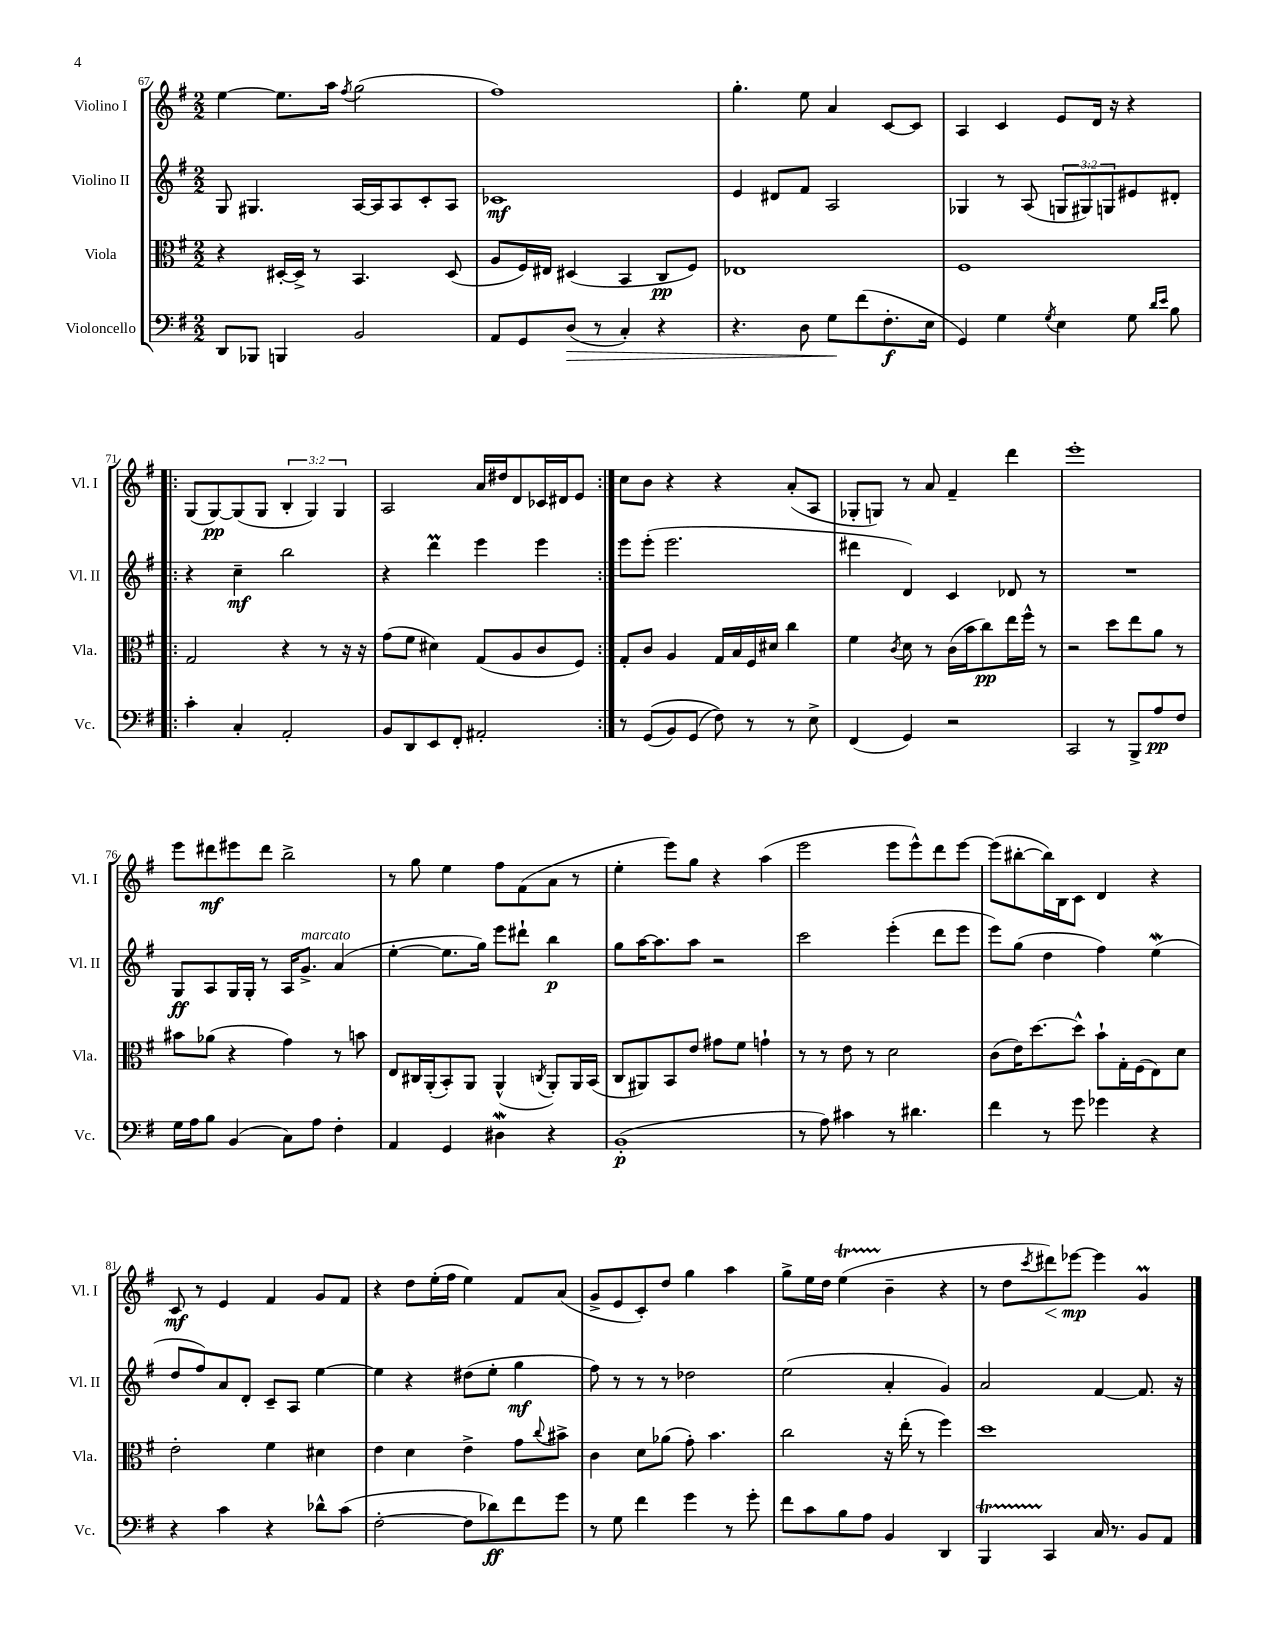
<<
\new StaffGroup <<
\new Staff = "s0" \with { instrumentName = "Violino I" shortInstrumentName = "Vl. I" } {
    \clef treble \key g \major \numericTimeSignature \time 2/2 \override Staff.TupletNumber.text = #tuplet-number::calc-fraction-text
    e''4~ e''8. a''16 \acciaccatura { fis''8 } g''2( |
    fis''1) |
    g''4.-. e''8 a'4 c'8~ c'8 |
    a4 c'4 e'8 d'16 r16 r4 |
    \repeat volta 2 { g8( g8~\pp) g8( g8 \tuplet 3/2 { b4-. g4) g4 } |
    a2 a'16 dis''16 d'8 ces'16 dis'16 e'8 | }
    c''8 b'8 r4 r4 a'8-.( a8 |
    ges8-. g8) r8 a'8 fis'4-- d'''4 |
    e'''1-. |
    e'''8 dis'''8\mf eis'''8 dis'''8 b''2-> |
    r8 g''8 e''4 fis''8 fis'8( a'8 r8 |
    e''4-. e'''8) g''8 r4 a''4( |
    e'''2 e'''8 e'''8-^) d'''8 e'''8~ |
    e'''8( bis''8~-. bis''16) b16 c'8 d'4 r4 |
    c'8\mf r8 e'4 fis'4 g'8 fis'8 |
    r4 d''8 e''16-.( fis''16 e''4) fis'8 a'8( |
    g'8-> e'8 c'8-.) d''8 g''4 a''4 |
    g''8-> e''16 d''16 e''4\startTrillSpan( b'4--\stopTrillSpan r4 |
    r8 d''8 \acciaccatura { c'''8 } dis'''8\<) ees'''8~\mp\! ees'''4 g'4\prall \bar "|." |
}
\new Staff = "s1" \with { instrumentName = "Violino II" shortInstrumentName = "Vl. II" } {
    \clef treble \key g \major \numericTimeSignature \time 2/2 \override Staff.TupletNumber.text = #tuplet-number::calc-fraction-text
    g8 gis4. a16~ a16 a8 c'8-. a8 |
    ces'1\mf |
    e'4 dis'8 fis'8 a2 |
    ges4 r8 a8( \tuplet 3/2 { g8 gis8) g8 } eis'8 dis'8-. |
    \repeat volta 2 { r4 c''4--\mf b''2 |
    r4 d'''4\prall e'''4 e'''4 | }
    e'''8 e'''8-.( e'''2. |
    dis'''4 d'4) c'4 des'8 r8 |
    R1 |
    g8\ff a8 g16 g16-. r8 a16 g'8.->^\markup { \italic "marcato" } a'4( |
    e''4~-. e''8. g''16) e'''8 dis'''8-! b''4\p |
    g''8 a''16~ a''8. a''8 r2 |
    c'''2 e'''4-.( d'''8 e'''8 |
    e'''8) g''8( d''4 fis''4) e''4\mordent( |
    d''8 fis''8) a'8 d'8-. c'8-- a8 e''4~ |
    e''4 r4 dis''8( e''8-. g''4\mf |
    fis''8) r8 r8 r8 des''2 |
    e''2( a'4-. g'4) |
    a'2 fis'4~ fis'8. r16 \bar "|." |
}
\new Staff = "s2" \with { instrumentName = "Viola" shortInstrumentName = "Vla." } {
    \clef alto \key g \major \numericTimeSignature \time 2/2
    r4 dis16~-. dis16-> r8 b,4. dis8( |
    a8 fis16) eis16 dis4( b,4 c8\pp fis8) |
    ees1 |
    fis1 |
    \repeat volta 2 { g2 r4 r8 r16 r16 |
    g'8( fis'8 dis'4) g8( a8 c'8 fis8) | }
    g8-. c'8 a4 g16 b16 fis16 dis'16 c''4 |
    fis'4 \acciaccatura { c'8 } d'8 r8 c'16( b'16 c''8\pp) e''16 fis''16-^ r8 |
    r2 d''8 e''8 a'8 r8 |
    bis'8 aes'8( r4 g'4) r8 b'8 |
    e8 cis16 a,16-.( b,8-.) a,8 a,4-^( \acciaccatura { c8 } a,8-.) a,16 b,16( |
    c8 ais,8) b,8 e'8 gis'8 fis'8 g'4-! |
    r8 r8 e'8 r8 d'2 |
    c'8( e'16) d''8.~ d''8-^ b'8-! g16-. fis16( e8) d'8 |
    e'2-. fis'4 dis'4 |
    e'4 d'4 e'4-> g'8 \appoggiatura { c''8 } bis'8-> |
    c'4 d'8 aes'8( g'8-.) b'4. |
    c''2 r16 e''16-.( r8 fis''4) |
    d''1 \bar "|." |
}
\new Staff = "s3" \with { instrumentName = "Violoncello" shortInstrumentName = "Vc." } {
    \clef bass \key g \major \numericTimeSignature \time 2/2
    d,8 bes,,8 b,,4 b,2 |
    a,8 g,8 d8\>( r8 c4-.) r4 |
    r4. d8 g8\! fis'8( fis8.-.\f e16 |
    g,4) g4 \acciaccatura { g8 } e4 g8 \grace { d'16 e'16 } b8 |
    \repeat volta 2 { c'4-. c4-. a,2-. |
    b,8 d,8 e,8 fis,8-. ais,2-. | }
    r8 g,8(\( b,8) g,8( fis8)\) r8 r8 e8-> |
    fis,4( g,4) r2 |
    c,2 r8 b,,8-> a8\pp fis8 |
    g16 a16 b8 b,4( c8) a8 fis4-. |
    a,4 g,4 dis4\mordent r4 |
    b,1-.\p( |
    r8 a8) cis'4 r8 dis'4. |
    fis'4 r8 g'8 ges'4 r4 |
    r4 c'4 r4 des'8-^ c'8( |
    fis2~-. fis8 des'8\ff) fis'8 g'8 |
    r8 g8 fis'4 g'4 r8 g'8-. |
    fis'8 c'8 b8 a8 b,4 d,4 |
    b,,4\startTrillSpan c,4\stopTrillSpan c16 r8. b,8 a,8 \bar "|." |
}
>>
>>
\layout { \context { \Score currentBarNumber = #67 } }
